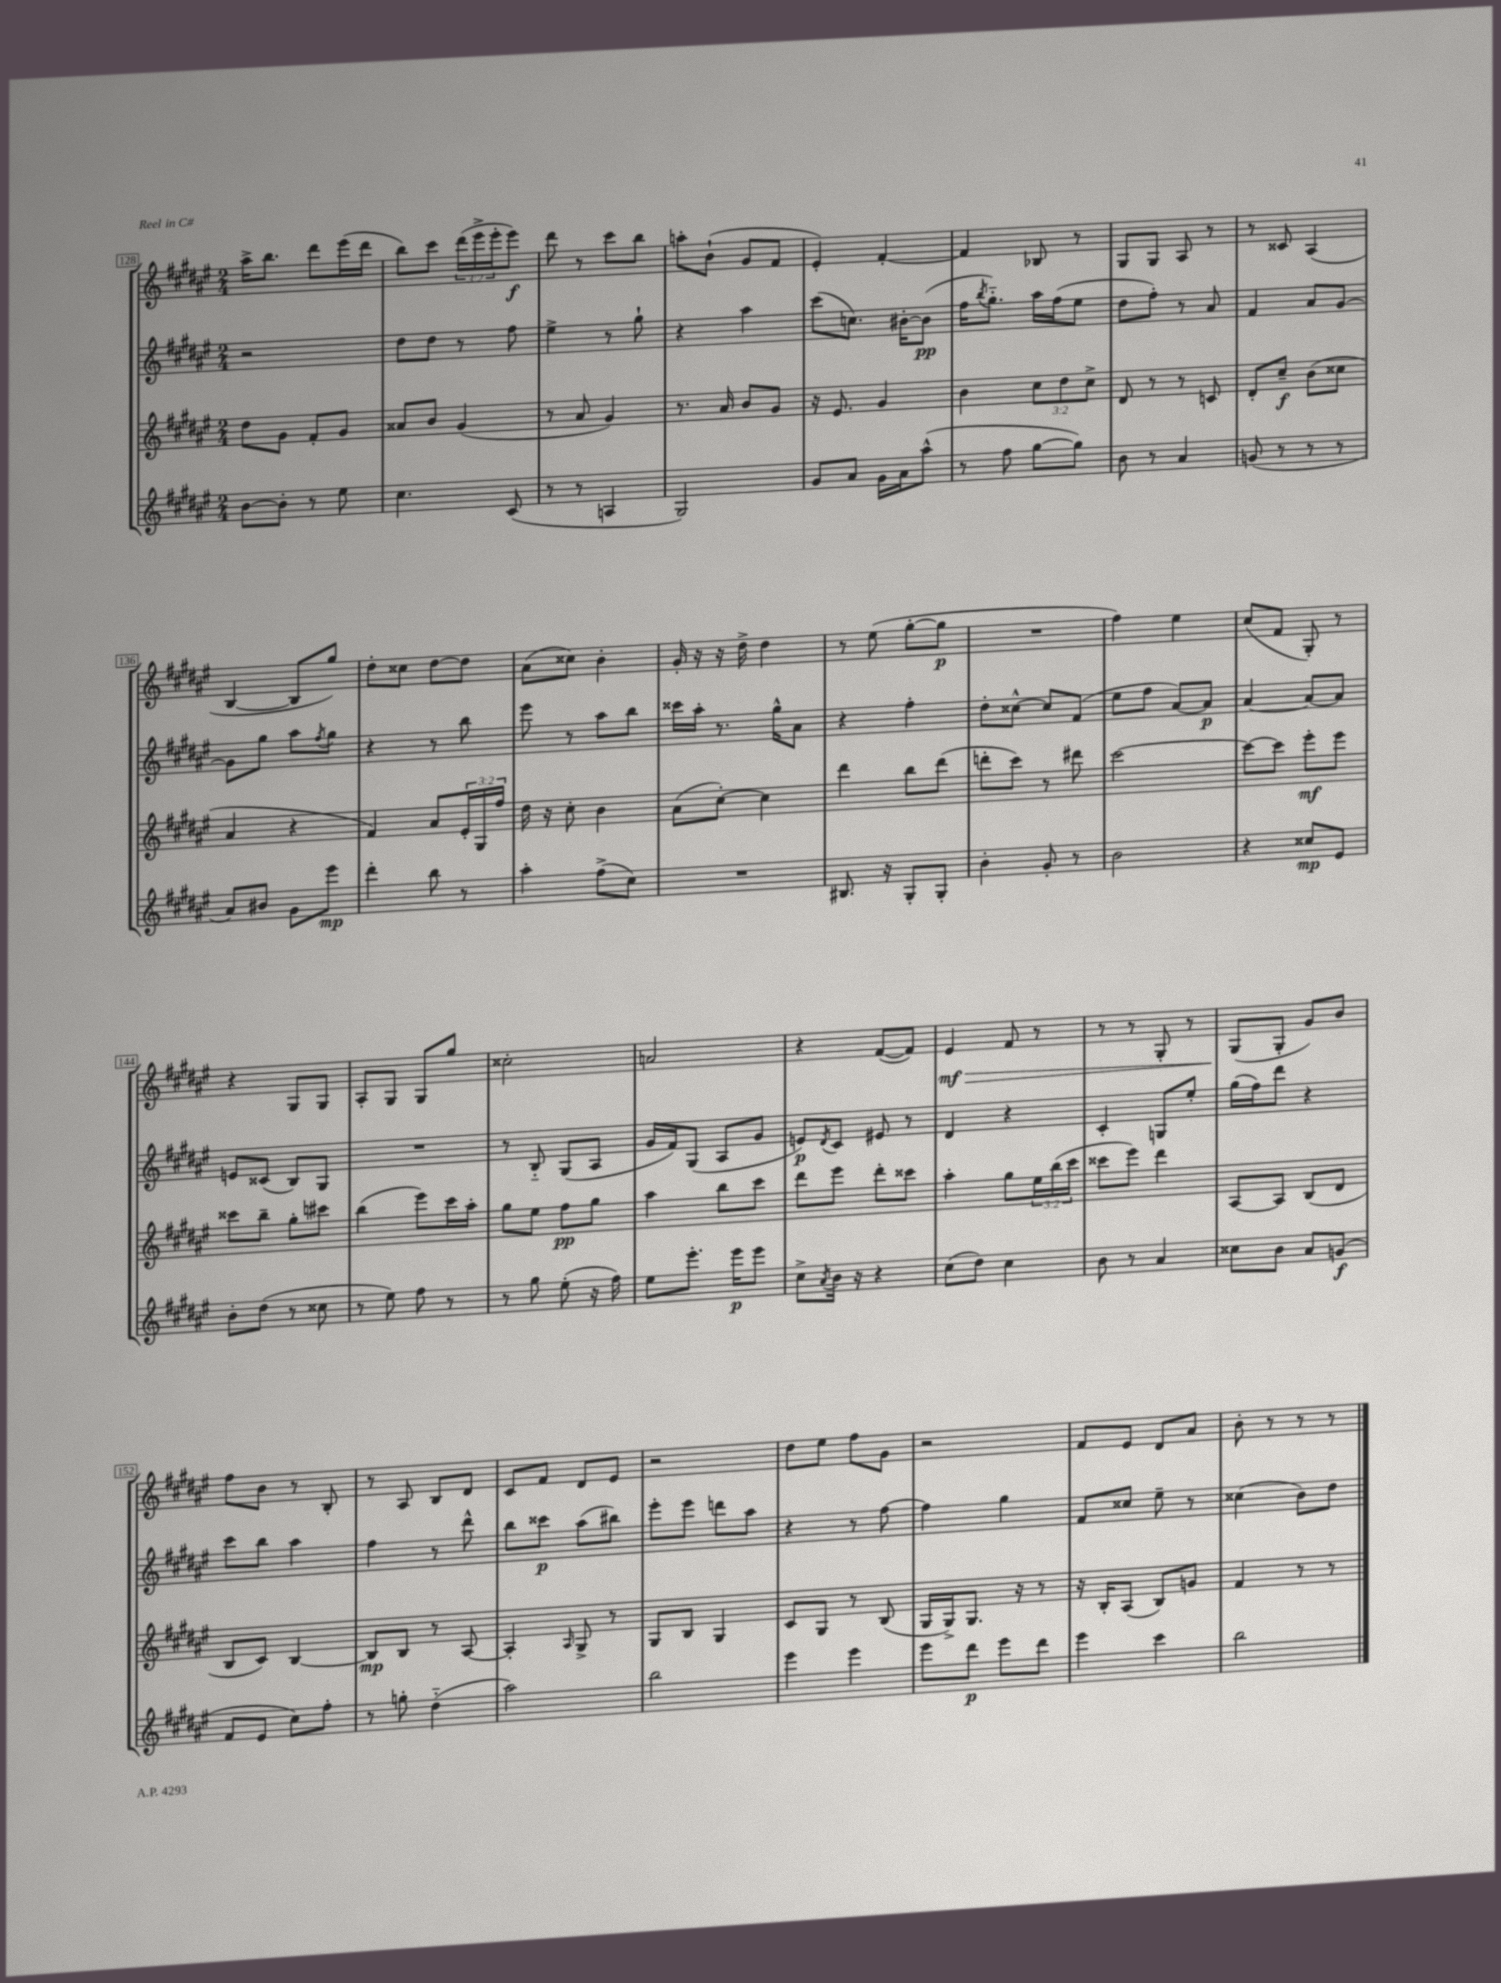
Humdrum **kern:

**kern	**dynam	**kern	**dynam	**kern	**dynam	**kern	**dynam
*part4	*part4	*part3	*part3	*part2	*part2	*part1	*part1
*staff4	*staff4	*staff3	*staff3	*staff2	*staff2	*staff1	*staff1
*clefG2	*	*clefG2	*	*clefG2	*	*clefG2	*
*k[f#c#g#d#a#e#]	*	*k[f#c#g#d#a#e#]	*	*k[f#c#g#d#a#e#]	*	*k[f#c#g#d#a#e#]	*
*M2/4	*	*M2/4	*	*M2/4	*	*M2/4	*
=128	=128	=128	=128	=128	=128	=128	=128
[8b\L	.	8dd#\L	.	2r	.	16aa#^\KL	.
.	.	.	.	.	.	8.bb\J	.
8b'\J]	.	8g#\J	.	.	.	.	.
8r	.	8f#'/L	.	.	.	8ddd#\L	.
8ee#\	.	8g#/J	.	.	.	(16eee#\L	.
.	.	.	.	.	.	16ddd#\JJ	.
=129	=129	=129	=129	=129	=129	=129	=129
4.cc#\	.	8a##X/L	.	8dd#\L	.	8bb\L)	.
.	.	8b/J	.	8dd#\J	.	8ccc#\J	.
.	.	(4g#/	.	8r	.	(24ddd#\LL	.
.	.	.	.	.	.	24eee#^\	.
.	.	.	.	.	.	24eee#'\J	.
(8c#/	.	.	.	8ff#\	.	8eee#\J)	f
=130	=130	=130	=130	=130	=130	=130	=130
8r	.	8r	.	4ee#^\	.	8ddd#\	.
8r	.	8a#/	.	.	.	8r	.
4An/	.	4g#/)	.	8r	.	8ccc#\L	.
.	.	.	.	8gg#`\	.	8bb\J	.
=131	=131	=131	=131	=131	=131	=131	=131
2G#/)	.	8.r	.	4r	.	8aan'\L	.
.	.	.	.	.	.	(8b`\J	.
.	.	16a#/	.	.	.	.	.
.	.	8b/L	.	4aa#\	.	8g#/L	.
.	.	8g#/J	.	.	.	8f#/J	.
=132	=132	=132	=132	=132	=132	=132	=132
8g#/L	.	16r	.	(8ccc#\L	.	4e#'/)	.
.	.	8.e#/	.	.	.	.	.
8a#/J	.	.	.	8.ccn\J)	.	.	.
16g#\LL	.	4g#/	.	.	.	[4f#'/	.
16a#\J	.	.	.	[16b#X'\KL	.	.	.
(8aa#^^\J	.	.	.	(8b#\J]	pp	.	.
=133	=133	=133	=133	=133	=133	=133	=133
8r	.	4b\	.	16ff#\KL	.	4f#/]	.
.	.	.	.	8qbb/	.	.	.
.	.	.	.	8.gg#\J)	.	.	.
8ff#\	.	.	.	.	.	.	.
[8gg#\L	.	12cc#\L	.	16aa#\LL	.	8B-X/	.
.	.	.	.	(16ff#\J	.	.	.
.	.	12dd#\	.	.	.	.	.
8gg#\J])	.	.	.	8ee#\J	.	8r	.
.	.	12cc#^\J	.	.	.	.	.
=134	=134	=134	=134	=134	=134	=134	=134
8b\	.	8d#/	.	8dd#\L	.	8G#/L	.
8r	.	8r	.	8ff#'\J)	.	8G#/J	.
4a#/	.	8r	.	8r	.	8A#/	.
.	.	8cn/	.	8a#/	.	8r	.
=135	=135	=135	=135	=135	=135	=135	=135
(8gn/	.	8d#'/L	.	4f#/	.	8r	.
8r	.	8cc#~/J	f	.	.	8c##X/	.
8r	.	(8b\L	.	8a#/L	.	(4A#/	.
8r	.	8cc##X\J	.	[8g#/J	.	.	.
!!LO:LB:g=z
=136	=136	=136	=136	=136	=136	=136	=136
8a#/L)	.	4a#/	.	8g#\L]	.	[4B/	.
8b#X/J	.	.	.	8gg#\J	.	.	.
8g#\L	.	4r	.	8aa#\L	.	8B/L]	.
.	.	.	.	8qff#/	.	.	.
8eee#\J	mp	.	.	8gg#\J	.	8gg#/J)	.
=137	=137	=137	=137	=137	=137	=137	=137
4ddd#'\	.	4f#/)	.	4r	.	8dd#'\L	.
.	.	.	.	.	.	8cc##X\J	.
8bb\	.	8a#/L	.	8r	.	[8dd#\L	.
8r	.	24e#'/L	.	8bb\	.	8dd#\J]	.
.	.	24G#/	.	.	.	.	.
.	.	24ff#/JJ	.	.	.	.	.
=138	=138	=138	=138	=138	=138	=138	=138
4aa#'\	.	16dd#\	.	8eee#\	.	(8a#\L	.
.	.	16r	.	.	.	.	.
.	.	8cc#'\	.	8r	.	8cc##X\J)	.
(8ff#^\L	.	4b\	.	8aa#\L	.	4b'\	.
8cc#\J)	.	.	.	8bb\J	.	.	.
=139	=139	=139	=139	=139	=139	=139	=139
2r	.	(8a#\L	.	16ccc##X\LL	.	16g#'/	.
.	.	.	.	16aa#'\JJ	.	16r	.
.	.	[8cc#'\J)	.	8.r	.	16r	.
.	.	.	.	.	.	16dd#^\	.
.	.	4cc#\]	.	.	.	4dd#\	.
.	.	.	.	16gg#^^\KL	.	.	.
.	.	.	.	8a#\J	.	.	.
=140	=140	=140	=140	=140	=140	=140	=140
8.B#X/	.	4ddd#\	.	4r	.	8r	.
.	.	.	.	.	.	(8ee#\	.
16r	.	.	.	.	.	.	.
8G#'/L	.	8bb\L	.	4ff#'\	.	[8gg#'\L	.
8G#'/J	.	(8ddd#\J	.	.	.	8gg#\J]	p
=141	=141	=141	=141	=141	=141	=141	=141
4b'\	.	8dddn'\L	.	8dd#'\L	.	2r	.
.	.	8ccc#\J)	.	[8cc##X^^\J	.	.	.
8g#'/	.	8r	.	8cc##/L]	.	.	.
8r	.	8ddd#X\	.	(8f#/J	.	.	.
=142	=142	=142	=142	=142	=142	=142	=142
2b\	.	[2ccc#\	.	8ee#\L	.	4ff#\)	.
.	.	.	.	8ff#\J	.	.	.
.	.	.	.	[8a#/L)	.	4ee#\	.
.	.	.	.	8a#/J]	p	.	.
=143	=143	=143	=143	=143	=143	=143	=143
4r	.	8ccc#\L_	.	[4a#/	.	(8cc#/L	.
.	.	8ccc#\J]	.	.	.	8f#/J	.
8cc##X/L	mp	8eee#'\L	mf	8a#/L_	.	8G#'/)	.
8e#/J	.	8eee#\J	.	8a#/J]	.	8r	.
!!LO:LB:g=z
=144	=144	=144	=144	=144	=144	=144	=144
8b'\L	.	8ccc##X\L	.	8en/L	.	4r	.
(8dd#\J	.	8bb~\J	.	(8c##X/J	.	.	.
8r	.	8gg#'\L	.	8B/L)	.	8G#/L	.
8cc##X\	.	8ccc#X\J	.	8G#/J	.	8G#/J	.
=145	=145	=145	=145	=145	=145	=145	=145
8r	.	(4bb\	.	2r	.	8A#'/L	.
8ee#\)	.	.	.	.	.	8G#/J	.
8ff#\	.	8eee#\L)	.	.	.	8G#/L	.
8r	.	16ccc#\L	.	.	.	8gg#/J	.
.	.	16aa#'\JJ	.	.	.	.	.
=146	=146	=146	=146	=146	=146	=146	=146
8r	.	8gg#\L	.	8r	.	2cc##X'\	.
8gg#\	.	8ee#\J	.	8B/	.	.	.
(8ee#'\	.	8ff#\L	pp	(8G#/L	.	.	.
16r	.	8gg#\J	.	8A#/J	.	.	.
16ff#\)	.	.	.	.	.	.	.
=147	=147	=147	=147	=147	=147	=147	=147
8ee#\L	.	4aa#\	.	16g#/LL	.	2an/	.
.	.	.	.	16f#/J)	.	.	.
8.eee#'\J	.	.	.	(8G#/J	.	.	.
.	.	8bb\L	.	8A#/L	.	.	.
16eee#\KL	p	.	.	.	.	.	.
8eee#\J	.	8ccc#\J	.	8g#/J	.	.	.
=148	=148	=148	=148	=148	=148	=148	=148
8cc#^\L	.	8ddd#\L	.	8en/L)	p	4r	.
8qa#/	.	.	.	8qd#/	.	.	.
16b\Jk	.	8eee#\J	.	8c#/J	.	.	.
16r	.	.	.	.	.	.	.
4r	.	8ddd#'\L	.	8e#X/	.	([8f#/L	.
.	.	8ccc##X\J	.	8r	.	8f#/J])	.
=149	=149	=149	=149	=149	=149	=149	=149
!	!	!	!	!	!	!	!LO:HP:b
(8cc#\L	.	4aa#'\	.	4d#/	.	4e#/	> mf
8dd#\J)	.	.	.	.	.	.	.
4cc#\	.	8gg#\L	.	4r	.	8f#/	.
.	.	24ee#\L	.	.	.	8r	.
.	.	(24bb\	.	.	.	.	.
.	.	24ccc#\JJ	.	.	.	.	.
=150	=150	=150	=150	=150	=150	=150	=150
8b\	.	8ccc##X\L	.	4c#'/	.	8r	.
8r	.	8eee#\J)	.	.	.	8r	.
4a#/	.	4ddd#\	.	8Gn/L	.	8G#'/	.
.	.	.	.	8ee#'/J	.	8r	.
=151	=151	=151	=151	=151	=151	=151	=151
8cc##X\L	.	[8A#/L	.	(16gg#\LL	.	(8G#/L	.
.	.	.	.	16ff#\J)	.	.	.
8b\J	.	8A#/J]	.	8ddd#\J	.	8G#'/J	]
8a#/L	.	(8B/L	.	4r	.	8g#/L)	.
(8gn/J	f	8d#/J	.	.	.	8b/J	.
!!LO:LB:g=z
=152	=152	=152	=152	=152	=152	=152	=152
8f#/L	.	8B/L	.	8ccc#\L	.	8ff#\L	.
8e#/J	.	8c#/J)	.	8bb\J	.	8b\J	.
8cc#\L)	.	[4B/	.	4aa#\	.	8r	.
8ff#'\J	.	.	.	.	.	8B'/	.
=153	=153	=153	=153	=153	=153	=153	=153
8r	.	8B/L]	mp	4ff#\	.	8r	.
8ggn'\	.	8B/J	.	.	.	8A#/	.
(4dd#\	.	8r	.	8r	.	8B/L	.
.	.	[8A#/	.	8ddd#^^\	.	8d#/J	.
=154	=154	=154	=154	=154	=154	=154	=154
2aa#\)	.	4A#'/]	.	8bb\L	.	8c#/L	.
.	.	.	.	8ccc##X\J	p	8f#/J	.
.	.	16qqA#/	.	.	.	.	.
.	.	8G#^/	.	(8aa#\L	.	8d#/L	.
.	.	8r	.	8bb#X\J)	.	8e#/J	.
=155	=155	=155	=155	=155	=155	=155	=155
2bb\	.	8G#/L	.	8eee#'\L	.	2r	.
.	.	8B/J	.	8eee#\J	.	.	.
.	.	4G#/	.	8dddn\L	.	.	.
.	.	.	.	8aa#\J	.	.	.
=156	=156	=156	=156	=156	=156	=156	=156
4eee#\	.	8c#/L	.	4r	.	8dd#\L	.
.	.	8G#/J	.	.	.	8ee#\J	.
4eee#\	.	8r	.	8r	.	8ff#\L	.
.	.	(8B/	.	[8ff#\	.	8g#\J	.
=157	=157	=157	=157	=157	=157	=157	=157
8eee#\L	.	16G#/LL	.	4ff#\]	.	2r	.
.	.	16G#^/J)	.	.	.	.	.
8ddd#\J	p	8.G#/J	.	.	.	.	.
8eee#\L	.	.	.	4gg#\	.	.	.
.	.	16r	.	.	.	.	.
8ddd#\J	.	8r	.	.	.	.	.
=158	=158	=158	=158	=158	=158	=158	=158
4eee#\	.	16r	.	8f#/L	.	8f#/L	.
.	.	16B'/KL	.	.	.	.	.
.	.	(8A#/J	.	8cc##X/J	.	8e#/J	.
4ccc#\	.	8B/L)	.	8ee#~\	.	8d#/L	.
.	.	8gn/J	.	8r	.	8a#/J	.
=159	=159	=159	=159	=159	=159	=159	=159
2bb\	.	4f#/	.	(4cc##X\	.	8b'\	.
.	.	.	.	.	.	8r	.
.	.	8r	.	8b\L)	.	8r	.
.	.	8r	.	8dd#\J	.	8r	.
==	==	==	==	==	==	==	==
*-	*-	*-	*-	*-	*-	*-	*-
